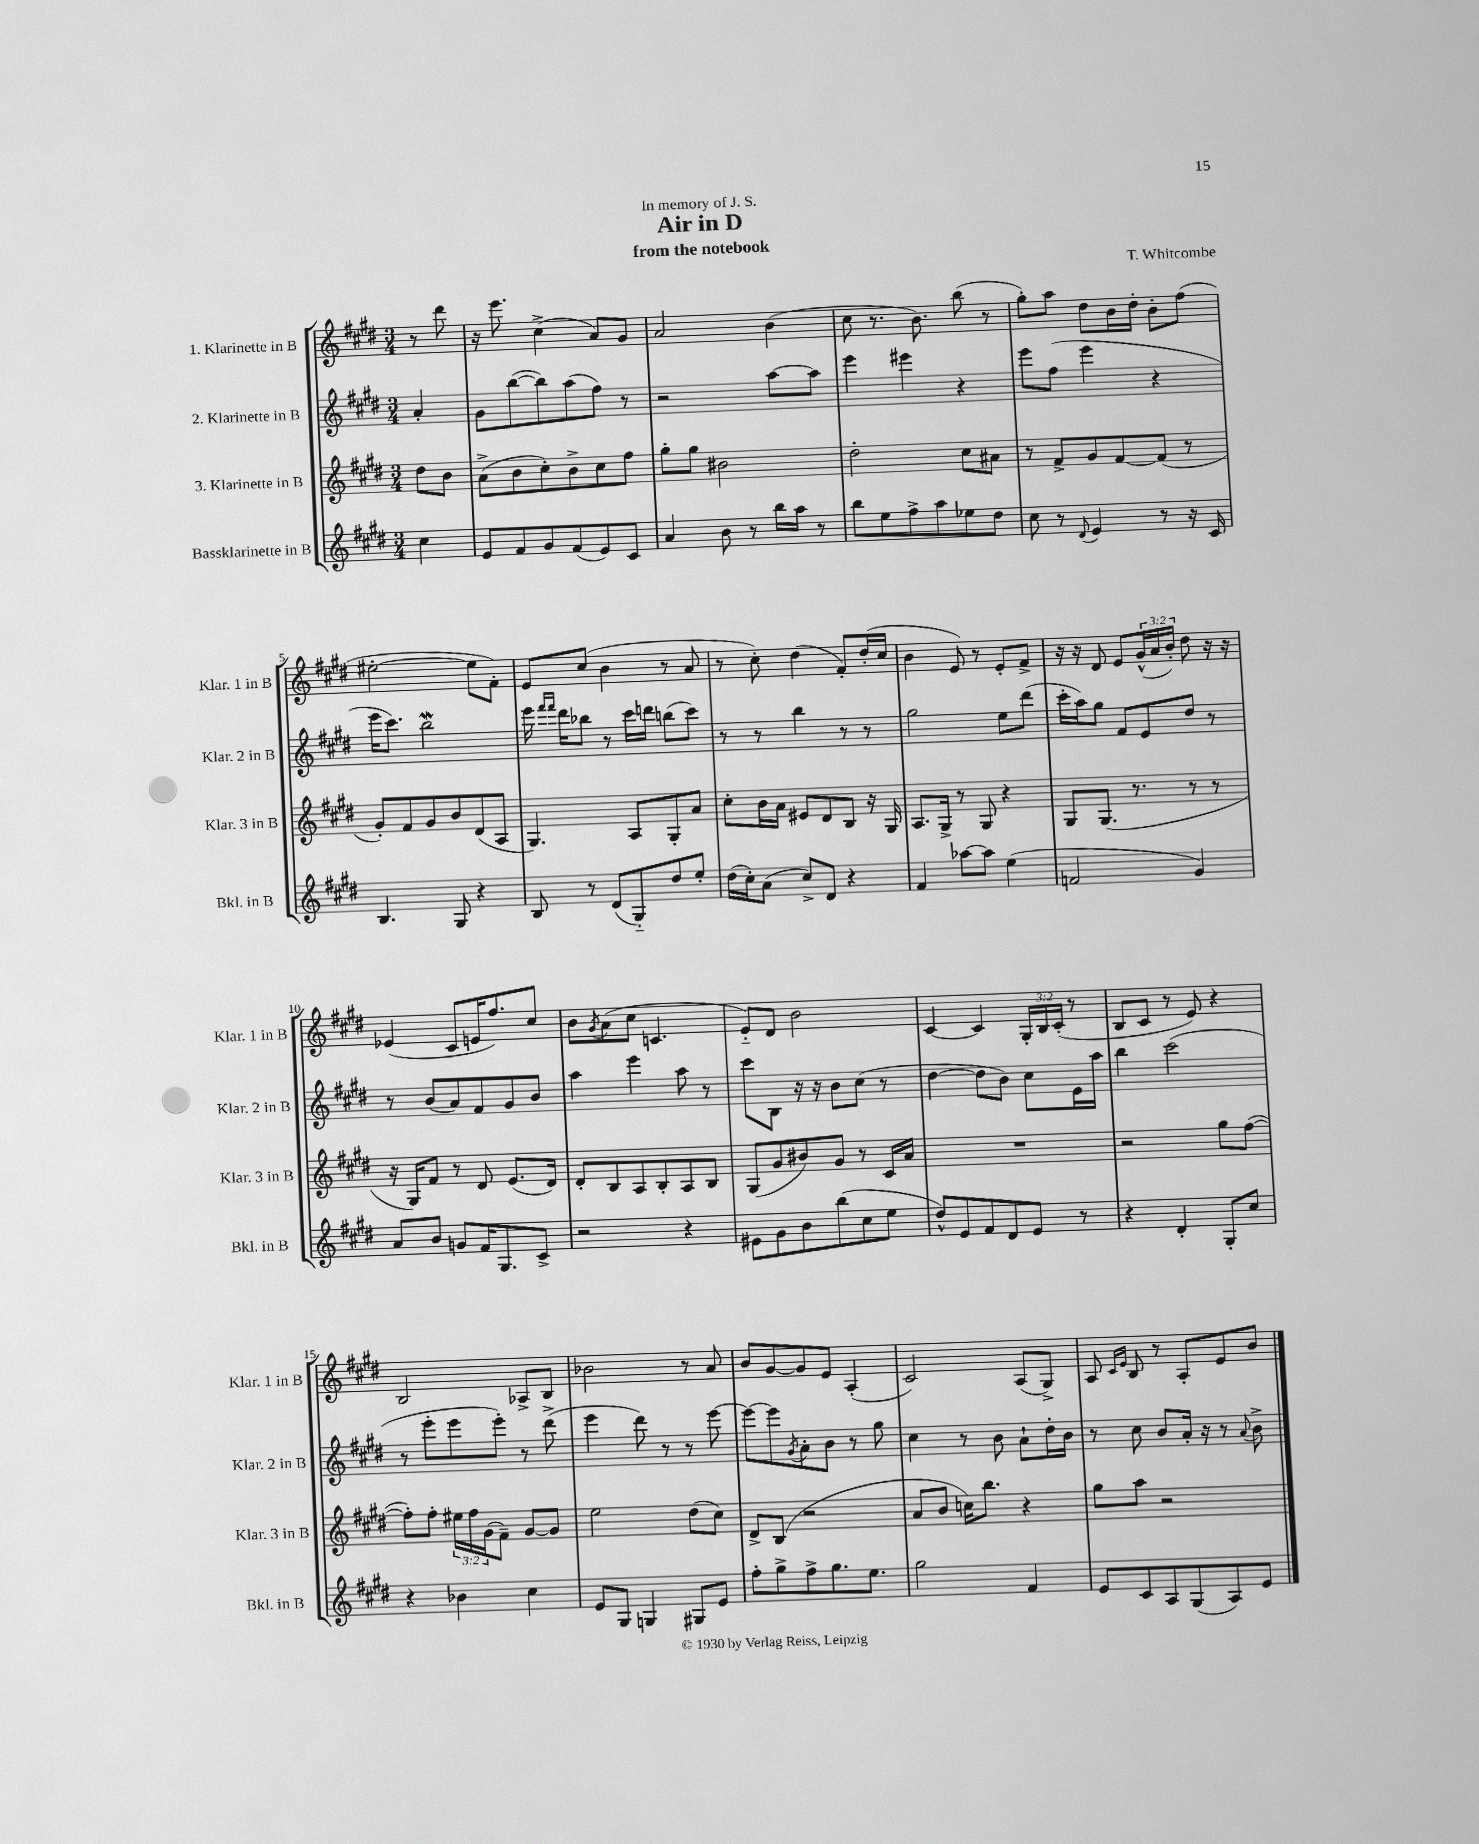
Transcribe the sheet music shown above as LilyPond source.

\header { title = "Air in D" composer = "T. Whitcombe" subtitle = "from the notebook" dedication = "In memory of J. S." }
<<
\new StaffGroup <<
\new Staff = "s0" \with { instrumentName = "1. Klarinette in B" shortInstrumentName = "Klar. 1 in B" } {
    \clef treble \key e \major \numericTimeSignature \time 3/4 \override Staff.TupletNumber.text = #tuplet-number::calc-fraction-text \partial 4
    r8 dis'''8 |
    r16 e'''8. cis''4->( a'8) gis'8 |
    a'2 b'4( |
    cis''8 r8. b'8.) b''8( r8 |
    gis''8-.) a''8 dis''8 b'16 dis''16-. b'8-. fis''8( |
    eis''2~-. eis''8 fis'8-.) |
    e'8 cis''8( b'4 r8 a'8 |
    r8 cis''8-.) dis''4( fis'8-.) dis''16-.( cis''16 |
    b'4 e'8) r8 e'8-. fis'8-> |
    r16 r16 dis'8 e'8 \tuplet 3/2 { gis'16-^( a'16 b'16-.) } dis''8 r16 r16 |
    ees'4( cis'8 e'16 fis''8.) cis''8 |
    b'8 \acciaccatura { gis'8 } a'8( cis''8 c'4. |
    e'8-_) dis'8 b'2 |
    cis'4~ cis'4 \tuplet 3/2 { gis16-. b16 cis'16-.( } r8 |
    b8 cis'8 r8 e'8) r4 |
    b2 aes8-> b8 |
    bes'2 r8 a'8 |
    b'8 gis'8~ gis'8 e'8 a4-.( |
    cis'2) a8( gis8->) |
    a8 \grace { cis'16 e'16 } b8 r8 a8-. e'8 b'8 \bar "|." |
}
\new Staff = "s1" \with { instrumentName = "2. Klarinette in B" shortInstrumentName = "Klar. 2 in B" } {
    \clef treble \key e \major \numericTimeSignature \time 3/4 \partial 4
    a'4-. |
    gis'8 b''8~( b''8) a''8( fis''8) r8 |
    r2 a''8~ a''8 |
    e'''4 eis'''4 r4 |
    e'''8 fis''8( e'''4 r4 |
    e'''16 cis'''8.) b''2\mordent |
    e'''16 \grace { fis'''16 fis'''16 } dis'''16 bes''8 r8 cis'''16 d'''16 b''8( cis'''8) |
    r8 r8 b''4 r8 r8 |
    gis''2 e''8 dis'''8( |
    cis'''16-. a''16) gis''8 fis'8 e'8 dis''8 r8 |
    r8 b'8( a'8) fis'8 gis'8 b'8 |
    a''4 e'''4 a''8 r8 |
    cis'''8 b8 r16 r16 b'8 cis''8( r8 |
    dis''4~ dis''8 b'8) cis''8 e'16 a''16 |
    b''4 cis'''2( |
    r8 e'''8-. e'''8 e'''8-.) r8 dis'''8->( |
    e'''4 dis'''8) r8 r8 e'''8~ |
    e'''8~ e'''8 \acciaccatura { gis'8 } a'8-. b'8 r8 gis''8 |
    cis''4 r8 b'8 a'8-! dis''16-. b'16 |
    r8 cis''8 b'8 a'16-. r16 r8 \appoggiatura { a'8 } b'8-> \bar "|." |
}
\new Staff = "s2" \with { instrumentName = "3. Klarinette in B" shortInstrumentName = "Klar. 3 in B" } {
    \clef treble \key e \major \numericTimeSignature \time 3/4 \override Staff.TupletNumber.text = #tuplet-number::calc-fraction-text \partial 4
    dis''8 b'8 |
    a'8->( b'8 cis''8-.) b'8-> cis''8 fis''8 |
    gis''8-. gis''8 bis'2 |
    dis''2-. cis''8 ais'8 |
    r8 fis'8-> gis'8 fis'8~ fis'8( r8 |
    gis'8-.) fis'8 gis'8 b'8 dis'8( a8 |
    gis4.) a8 gis8-. a'8 |
    cis''8-. b'16 a'16 eis'8 dis'8 b8 r16 gis16 |
    a8. gis16-> r8 gis8 r4 |
    gis8 gis8.( r8. r8 r8 |
    r16 gis16) fis'8 r8 dis'8 e'8.( dis'16) |
    dis'8-. b8 a8 b8-. a8 b8 |
    gis8( gis'8 bis'8) gis'8 r8 cis'16 a'16 |
    R2. |
    r2 gis''8 fis''8~( |
    fis''8-.) fis''8-. \tuplet 3/2 { eis''16 fis''16 gis'16( } fis'8--) gis'8~ gis'8 |
    e''2 dis''8( cis''8) |
    dis'8-> b8( r2 |
    a'8 b'8 c''16) b''8. r4 |
    gis''8 a''8 r2 \bar "|." |
}
\new Staff = "s3" \with { instrumentName = "Bassklarinette in B" shortInstrumentName = "Bkl. in B" } {
    \clef treble \key e \major \numericTimeSignature \time 3/4 \partial 4
    cis''4 |
    e'8 fis'8 gis'8 fis'8( e'8) cis'8 |
    a'4 b'8 r8 b''16 a''16 r8 |
    b''8 e''8 fis''8-> a''8 ees''8 dis''8 |
    cis''8 r8 \appoggiatura { dis'8 } e'4 r8 r16 cis'16 |
    b4. gis8 r4 |
    b8 r8 dis'8( gis8-_) dis''8 e''8-. |
    dis''16( cis''16-.) a'8( cis''8->) dis'8 r4 |
    fis'4 aes''8~ aes''8 e''4( |
    f'2 gis'4) |
    a'8 b'8 g'8 fis'16 gis8. cis'8-> |
    r2 r4 |
    eis'8 gis'8 b'8 b''8( cis''8 e''8 |
    dis''8-^) e'8 fis'8 dis'8 e'8 r8 |
    r4 dis'4-. gis8-. cis''8 |
    r4 bes'4 cis''4 |
    e'8 gis8 g4 gis8 e'8 |
    fis''8-. gis''8-> fis''8-> gis''8. e''8. |
    gis''2 fis'4 |
    e'8 cis'8 a8 gis8( a8) e'8 \bar "|." |
}
>>
>>
